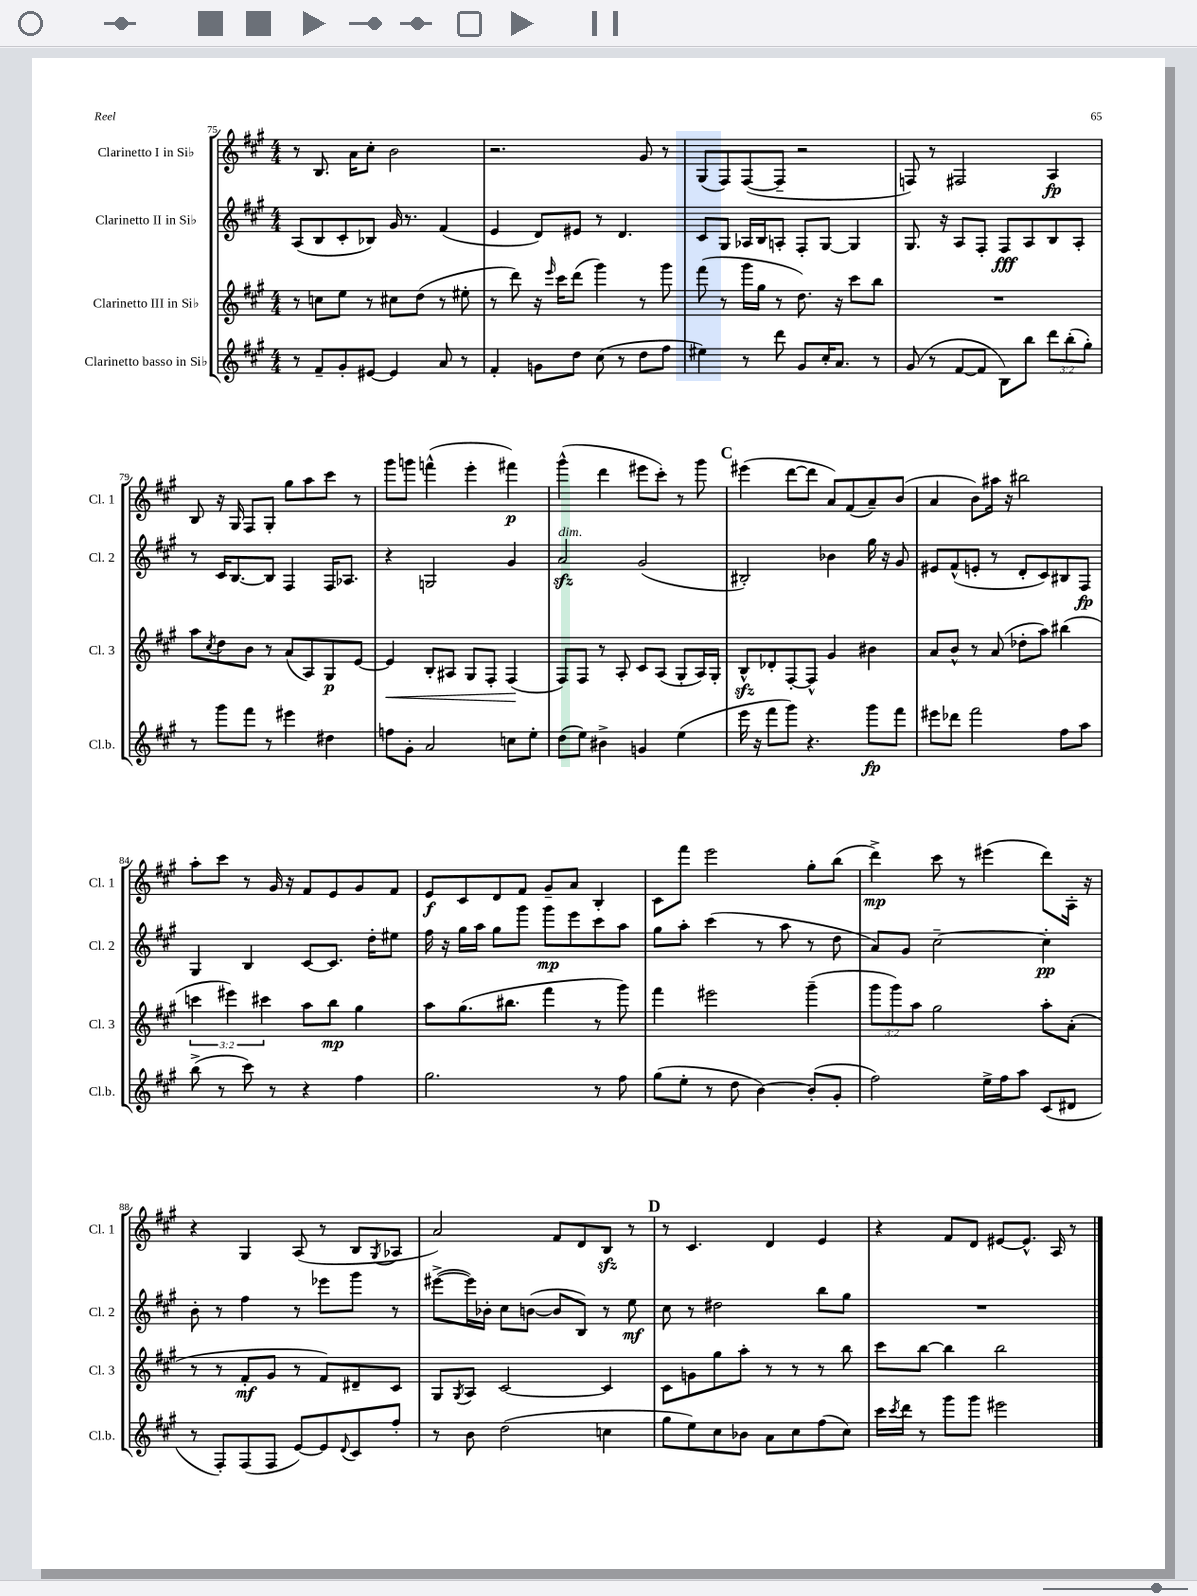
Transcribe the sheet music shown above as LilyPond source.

<<
\new StaffGroup <<
\new Staff = "s0" \with { instrumentName = "Clarinetto I in Sib" shortInstrumentName = "Cl. 1" } {
    \clef treble \key a \major \numericTimeSignature \time 4/4
    r8 b8. a'16 cis''8-. b'2 |
    r2. gis'8 r8 |
    gis8( fis8) fis8~( fis8-- r2 |
    f8) r8 fis2 a4\fp |
    b8 r16 gis16 fis8 gis8-. gis''8 a''8 cis'''8 r8 |
    gis'''8 g'''8 f'''4-^( e'''4-. fis'''4\p) |
    gis'''4-^( d'''4 eis'''8 cis'''8-.) r8 gis'''8 |
    \mark \markup { \bold "C" } eis'''4( d'''8~ d'''8 a'8) fis'8( a'8--) b'8( |
    a'4 b'8) ais''16 r16 bis''2 |
    a''8-. cis'''8 r8 gis'16 r16 fis'8 e'8 gis'8 fis'8 |
    e'8\f cis'8 d'8 fis'8 gis'8-- a'8 b4-. |
    cis'8 fis'''8 e'''2 gis''8-. b''8( |
    d'''4->\mp) cis'''8 r8 eis'''4( d'''8) a16-. r16 |
    r4 gis4 a8( r8 b8 \acciaccatura { gis8 } aes8 |
    a'2) fis'8 d'8 b8\sfz r8 |
    \mark \markup { \bold "D" } r8 cis'4. d'4 e'4 |
    r4 fis'8 d'8 eis'8~ eis'8.-^ a16 r8 \bar "|." |
}
\new Staff = "s1" \with { instrumentName = "Clarinetto II in Sib" shortInstrumentName = "Cl. 2" } {
    \clef treble \key a \major \numericTimeSignature \time 4/4
    a8( b8 cis'8-. bes8) gis'16 r8. fis'4( |
    e'4 d'8) eis'8 r8 d'4. |
    cis'8 gis8 aes16 b16 a8-. fis8-. gis8~ gis4 |
    gis8. r16 a8 fis8-. fis8\fff a8 b8 a8-. |
    r8 cis'16 b8.~ b8 fis4 fis16 aes8. |
    r4 g2 gis'4 |
    a'2\sfz^\markup { \italic "dim." } gis'2( |
    \mark \markup { \bold "C" } bis2-.) bes'4 gis''16 r16 gis'8 |
    eis'8 fis'8-^( e'8-. r8 d'8-. cis'8) bis8 fis8\fp |
    gis4 b4 cis'8~ cis'8. d''16-. eis''8 |
    fis''16 r16 gis''16 a''16 gis''8 gis'''8 gis'''8\mp e'''8 cis'''8 a''8 |
    gis''8 a''8-. cis'''4( r8 a''8 r8 d''8 |
    a'8) gis'8 cis''2~-- cis''4-.\pp |
    b'8-. r8 fis''4 r8 ees'''8 gis'''8 r8 |
    eis'''8~->( eis'''16) bes'16-. cis''8 b'8~( b'8 b8) r8 e''8\mf |
    \mark \markup { \bold "D" } cis''8 r8 dis''2 b''8 gis''8 |
    R1 \bar "|." |
}
\new Staff = "s2" \with { instrumentName = "Clarinetto III in Sib" shortInstrumentName = "Cl. 3" } {
    \clef treble \key a \major \numericTimeSignature \time 4/4 \override Staff.TupletNumber.text = #tuplet-number::calc-fraction-text
    r8 c''8 e''8 r8 cis''8 d''8( r8 eis''8-. |
    r8 d'''8) r16 \grace { e'''16 } cis'''16 d'''8( gis'''4) r8 gis'''8 |
    fis'''8( r8 gis'''16 gis''16 r8 d''8.) r16 cis'''8 b''8 |
    R1 |
    a''8 \acciaccatura { cis''8 } d''8 b'8 r8 a'8( a8) gis8\p e'8~ |
    e'4\< b8-. ais8 gis8 fis8-. fis4\!( |
    fis8) fis8 r8 a8-. cis'8 a8( gis8-. a16) gis16-. |
    \mark \markup { \bold "C" } b8-^\sfz des'8-. fis8~-. fis8-^ gis'4 bis'4 |
    a'8 b'8-^ r8 a'8( des''8-. a''8) bis''4( |
    \tuplet 3/2 { c'''4 eis'''4) cis'''4 } a''8 b''8\mp gis''4 |
    a''8 gis''8.( bis''8. fis'''4 r8 gis'''8) |
    fis'''4 eis'''2 gis'''4--( |
    \tuplet 3/2 { gis'''8 gis'''8) a''8 } gis''2 a''8-. a'8-.( |
    r8 r8 fis'8-.\mf gis'8 r8 fis'8) dis'8-- cis'8 |
    gis8 \acciaccatura { gis8 } a8 cis'2~ cis'4 |
    \mark \markup { \bold "D" } cis'8 g'8 gis''8 a''8-. r8 r8 r8 b''8 |
    cis'''8 b''8~ b''4 b''2 \bar "|." |
}
\new Staff = "s3" \with { instrumentName = "Clarinetto basso in Sib" shortInstrumentName = "Cl.b." } {
    \clef treble \key a \major \numericTimeSignature \time 4/4 \override Staff.TupletNumber.text = #tuplet-number::calc-fraction-text
    r8 fis'8-- gis'8-. eis'8~ eis'4 a'8 r8 |
    fis'4-. g'8 d''8 cis''8( r8 d''8 fis''8 |
    eis''4) r8 d'''8 gis'8 cis''16-. a'8. r8 |
    gis'8( r8 fis'8~ fis'8 b8) b''8 \tuplet 3/2 { d'''8 b''8-.( gis''8-.) } |
    r8 gis'''8 fis'''8 r8 eis'''4 dis''4 |
    f''8 gis'8-. a'2 c''8 e''8-. |
    d''8( e''8) bis'4-> g'4 e''4( |
    \mark \markup { \bold "C" } e'''16 r16 fis'''8 gis'''8) r4. gis'''8\fp fis'''8 |
    eis'''8 des'''8 fis'''2 fis''8 a''8 |
    b''8->( r8 cis'''8) r8 r4 fis''4 |
    gis''2. r8 fis''8 |
    gis''8( e''8-. r8 d''8 b'4~) b'8-.( gis'8-. |
    fis''2) e''16-> fis''16 a''8 cis'8( dis'8 |
    r8 fis8-.) fis8( fis8 e'8~) e'8 \appoggiatura { d'8 } cis'8 fis''8-. |
    r8 b'8 d''2( c''4 |
    \mark \markup { \bold "D" } gis''8 e''8) cis''8 bes'8 a'8 cis''8 fis''8( cis''8) |
    cis'''16 \acciaccatura { cis'''8 } d'''16 r8 gis'''8 gis'''8 eis'''2 \bar "|." |
}
>>
>>
\layout { \context { \Score currentBarNumber = #75 } }
